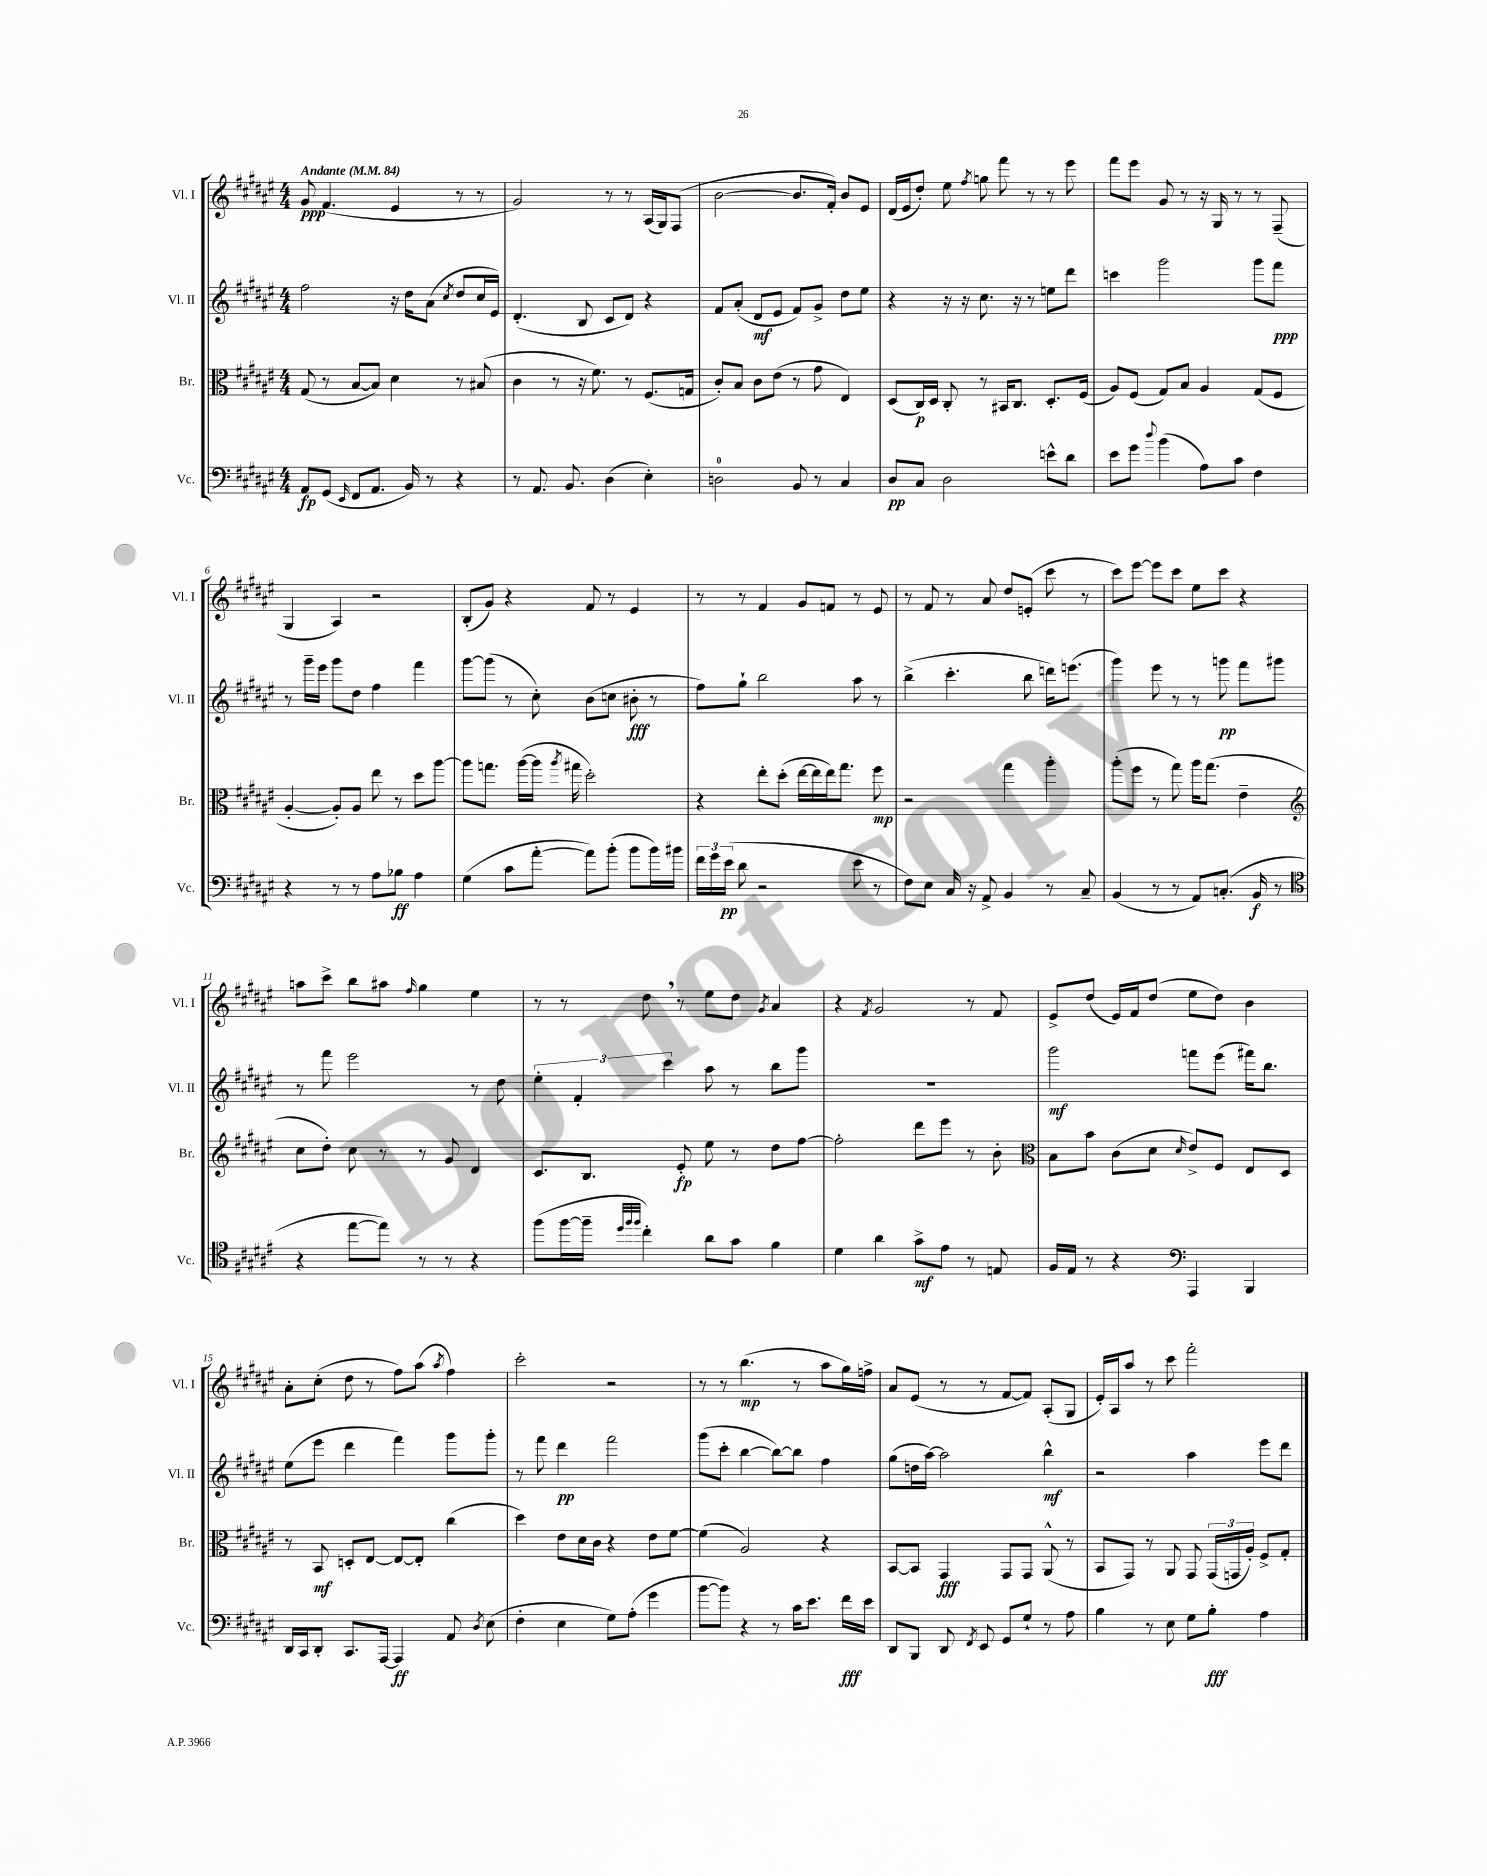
<<
\new StaffGroup <<
\new Staff = "s0" \with { instrumentName = "Vl. I" shortInstrumentName = "Vl. I" } {
    \clef treble \key fis \major \numericTimeSignature \time 4/4 \tempo "Andante" 4 = 84
    \autoBeamOff gis'8\ppp fis'4.( eis'4 r8 r8 |
    gis'2) r8 r8 ais16[( gis16) fis8]( |
    b'2~ b'8.[ fis'16]-.) b'8[ eis'8] |
    dis'16[( eis'16 dis''8]-.) eis''8 \acciaccatura { fis''8 } g''8 fis'''8 r8 r8 eis'''8 |
    fis'''8[ eis'''8] gis'8 r8 r16 gis16 r8 r8 fis8--( |
    gis4 ais4) r2 |
    b8[-.( gis'8]) r4 fis'8 r8 eis'4 |
    r8 r8 fis'4 gis'8[ f'8] r8 eis'8 |
    r8 fis'8 r8 ais'8 dis''8[ e'8]-.( cis'''8 r8 |
    cis'''8[) eis'''8]~ eis'''8[ cis'''8] eis''8[ cis'''8] r4 |
    a''8[ cis'''8]-> b''8[ ais''8] \grace { fis''16 } gis''4 eis''4 |
    r8 r8 dis''8 \breathe r8 eis''8[ dis''8] \acciaccatura { gis'8 } ais'4 |
    r4 \acciaccatura { fis'8 } gis'2 r8 fis'8 |
    eis'8[-> dis''8]( eis'16[) fis'16 dis''8]( eis''8[ dis''8]) b'4 |
    ais'8[-. cis''8]-.( dis''8 r8 fis''8[) ais''8]( \acciaccatura { ais''8 } fis''4) |
    cis'''2-. r2 |
    r8 r8 b''4.\mp( r8 ais''8[ gis''16) f''16]-> |
    ais'8[ eis'8]( r8 r8 fis'8[~ fis'8]) ais8[-.( gis8] |
    eis'16[-.) ais16 ais''8] r8 cis'''8 fis'''2-. \bar "|." |
}
\new Staff = "s1" \with { instrumentName = "Vl. II" shortInstrumentName = "Vl. II" } {
    \clef treble \key fis \major \numericTimeSignature \time 4/4
    \autoBeamOff fis''2 r16 dis''16[ ais'8]( \acciaccatura { cis''8 } dis''8[ cis''16 eis'16]) |
    dis'4.-.( b8 cis'8[ dis'8]) r4 |
    fis'8[ ais'8]-.( dis'8[\mf eis'8] fis'8[) gis'8]-> dis''8[ eis''8] |
    r4 r16 r16 cis''8. r16 r8 e''8[ dis'''8] |
    c'''4 gis'''2 gis'''8[ fis'''8]\ppp |
    r8 gis'''16[-- eis'''16] gis'''8[ dis''8] fis''4 fis'''4 |
    gis'''8[~ gis'''8]( r8 cis''8-.) b'8[( c''8] bis'8-.\fff r8 |
    fis''8[) gis''8]-! b''2 ais''8 r8 |
    b''4->( cis'''4.-. b''8 d'''16[) e'''8.]( |
    gis'''4) eis'''8 r8 r8 g'''8\pp fis'''8[ gis'''8] |
    r8 fis'''8 eis'''2 r8 dis''8 |
    \tuplet 3/2 { eis''4-. fis'4-. cis'''4 } ais''8 r8 b''8[ gis'''8] |
    R1 |
    gis'''2\mf f'''8[ eis'''8]( fis'''16[) b''8.] |
    eis''8[( eis'''8] dis'''4 fis'''4) gis'''8[ gis'''8]-. |
    r8 fis'''8 dis'''4\pp fis'''2 |
    gis'''8[( cis'''8]-. b''4~ b''8[~) b''8] fis''4 |
    gis''8[( d''16 ais''16]~) ais''2 b''4-^\mf |
    r2 ais''4 eis'''8[ dis'''8] \bar "|." |
}
\new Staff = "s2" \with { instrumentName = "Br." shortInstrumentName = "Br." } {
    \clef alto \key fis \major \numericTimeSignature \time 4/4
    \autoBeamOff gis8( r8 b8[~ b8]) dis'4 r8 bis8( |
    cis'4 r8 r16 fis'8.) r8 fis8.[( g16] |
    cis'8[-.) b8] cis'8[ eis'8]( r8 gis'8 eis4) |
    dis8[( cis16\p) dis16] cis8-. r8 bis,16[ cis8.] dis8.[-. fis16]( |
    ais8[) fis8]( gis8[) b8] ais4 gis8[( fis8] |
    ais4~-. ais8[-.) ais8] eis''8 r8 dis''8[ ais''8]~ |
    ais''8[ g''8.] ais''16[~( ais''16] \acciaccatura { ais''8 } gis''16 dis''2-.) |
    r4 eis''8[-. dis''8]-.( eis''16[~ eis''16 eis''16) gis''8.] fis''8\mp |
    r2 gis''4 ais''4-. |
    ais''8[-.( fis''8] r8 gis''8) ais''16[ gis''8.]( eis'4-- |
    \clef treble cis''8[ dis''8]-.) cis''8 r8 r8 gis'8 dis'4 |
    cis'8.[ b8.] eis'8-.\fp eis''8 r8 dis''8[ fis''8]~ |
    fis''2-. dis'''8[ eis'''8] r8 b'8-. |
    \clef alto b8[ b'8] cis'8[( dis'8] \grace { dis'16 } eis'8[->) fis8] eis8[ dis8] |
    r8 b,8\mf d8[-. eis8]~ eis8[~ eis8]-. cis''4( |
    dis''4) eis'8[ dis'16 cis'16] r4 eis'8[ fis'8]~ |
    fis'4( ais2) r4 |
    b,8[~ b,8] gis,4\fff gis,8[ gis,8] ais,8-^( r8 |
    b,8[ gis,8]) r8 ais,8 gis,8 \tuplet 3/2 { gis,16[( g,16 ais16]-.) } fis8[-> gis8]-. \bar "|." |
}
\new Staff = "s3" \with { instrumentName = "Vc." shortInstrumentName = "Vc." } {
    \clef bass \key fis \major \numericTimeSignature \time 4/4
    \autoBeamOff ais,8[\fp gis,8]( \grace { eis,16 } fis,8[ ais,8.] b,16) r8 r4 |
    r8 ais,8. b,8. dis4( eis4-.) |
    d2-0 b,8 r8 cis4 |
    dis8[\pp cis8] dis2 e'8[-^ dis'8] |
    eis'8[ gis'8] \appoggiatura { dis''8 } b'4( ais8[) cis'8] fis4 |
    r4 r8 r8 ais8[ bes8]\ff ais4 |
    gis4( cis'8[ ais'8]~-. ais'8[) b'8]-.( b'8[ b'16) bis'16] |
    \tuplet 3/2 { fis'16[ gis'16 eis'16]\pp( } dis'8 r2 eis'8 r8 |
    fis8[) eis8] cis16 r16 ais,8-> b,4 r8 cis8-- |
    b,4( r8 r8 ais,8[) c8.]-.( b,16\f r8 |
    \clef tenor r4 eis''8[~ eis''8]) r8 r8 r4 |
    fis''8[( fis''16~ fis''16]-- \grace { dis''32[ fis''32 fis''32] } cis''4-.) ais'8[ gis'8] fis'4 |
    dis'4 ais'4 gis'8[->\mf eis'8] r8 e8 |
    fis16[ eis16] r8 r4 \clef bass ais,,4 b,,4 |
    dis,16[ cis,16 dis,8]-. cis,8.[ ais,,16]~ ais,,4\ff ais,8 \acciaccatura { dis8 } eis8( |
    fis4-. eis4 gis8[) ais8]-.( gis'4 |
    b'8[~ b'8]) r4 r8 cis'16[ eis'8.] fis'16[\fff eis'16] |
    dis,8[ b,,8] dis,8 \acciaccatura { fis,8 } eis,8 gis,8[ gis8]-! r8 ais8 |
    b4 r8 eis8 gis8[ b8]-.\fff ais4 \bar "|." |
}
>>
>>
